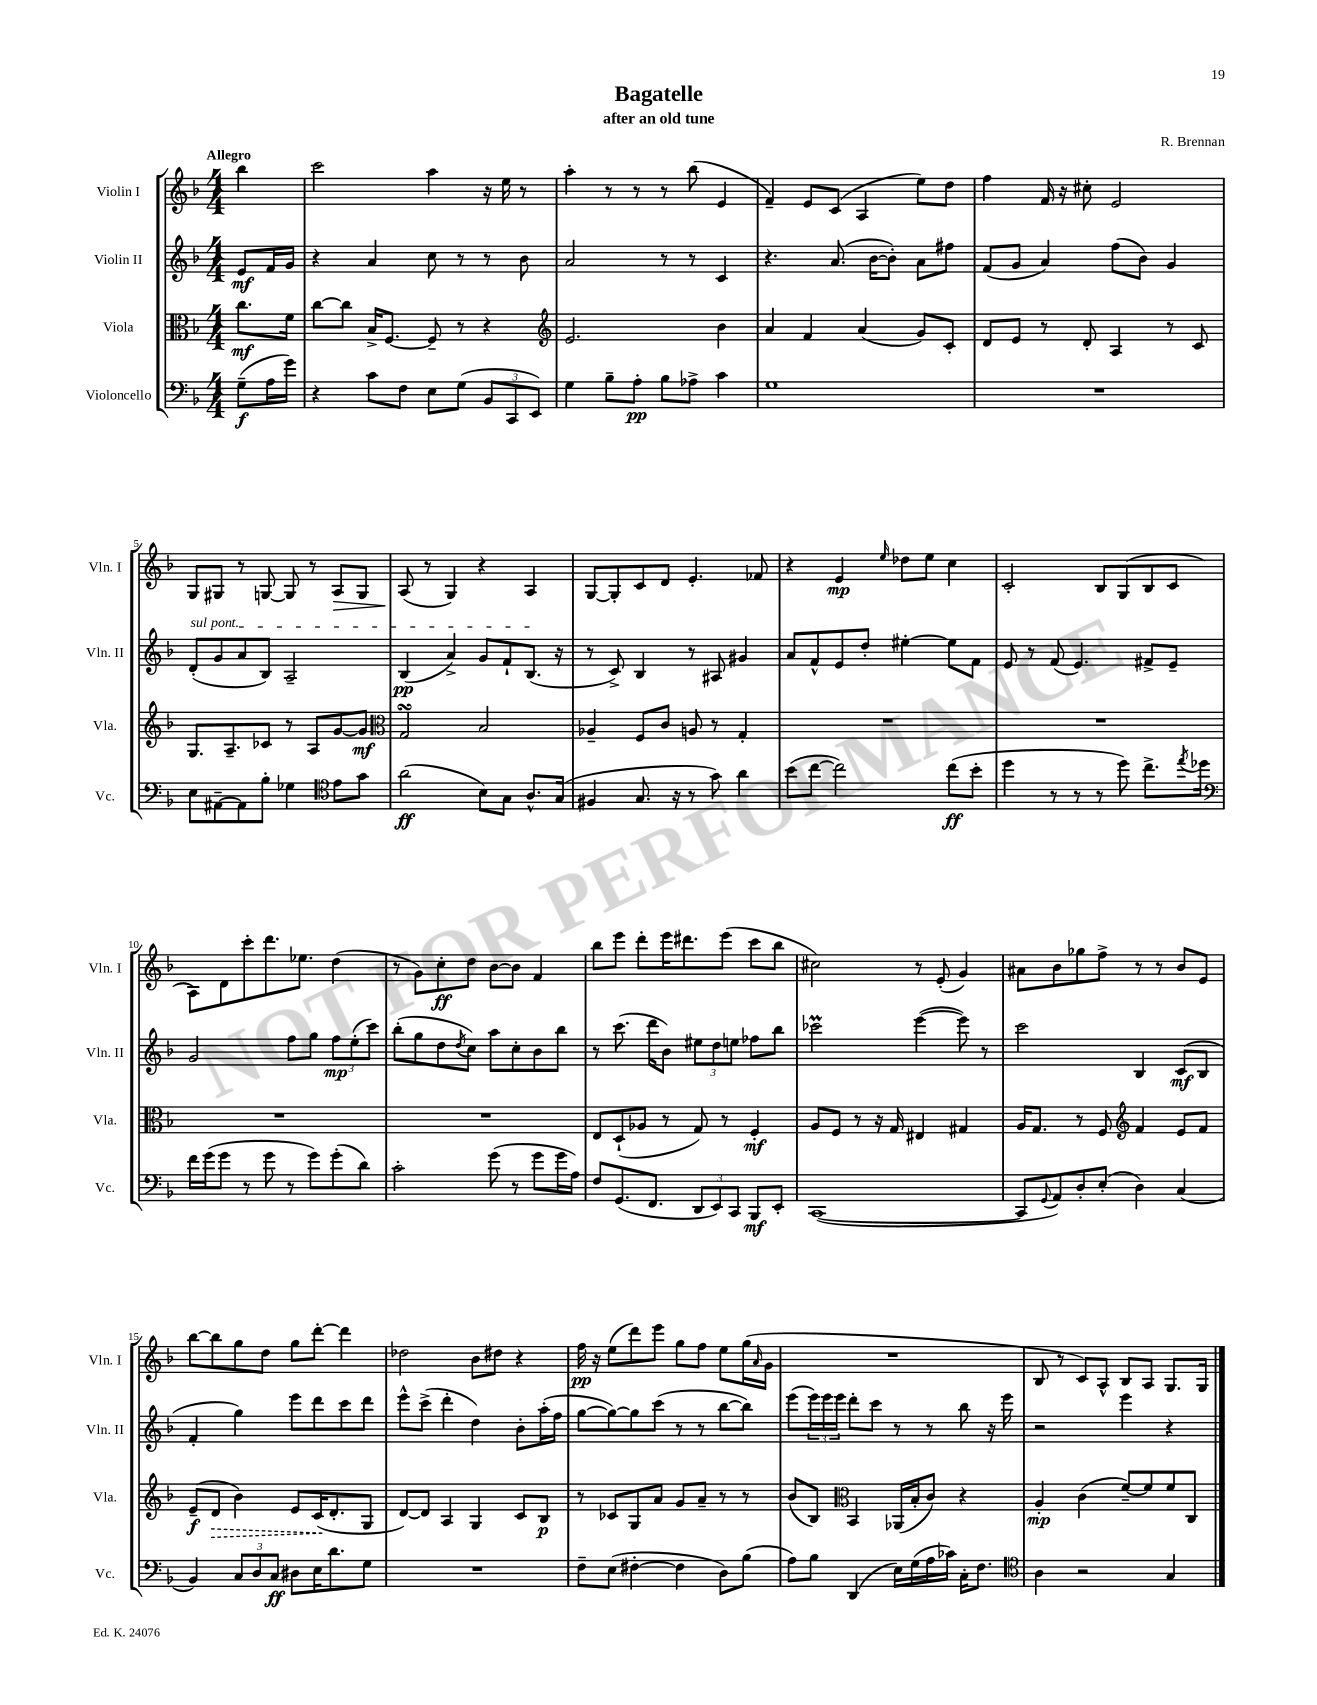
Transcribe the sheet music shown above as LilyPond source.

\header { title = "Bagatelle" composer = "R. Brennan" subtitle = "after an old tune" }
<<
\new StaffGroup <<
\new Staff = "s0" \with { instrumentName = "Violin I" shortInstrumentName = "Vln. I" } {
    \clef treble \key f \major \numericTimeSignature \time 4/4 \partial 4 \tempo "Allegro"
    bes''4 |
    c'''2 a''4 r16 e''16 r8 |
    a''4-. r8 r8 r8 bes''8( e'4 |
    f'4--) e'8 c'8( a4 e''8) d''8 |
    f''4 f'16 r16 cis''8-. e'2 |
    g8 gis8 r8 g8~ g8 r8 a8\> g8 |
    a8\!( r8 g4) r4 a4 |
    g8~ g8-. c'8 d'8 e'4.-. fes'8 |
    r4 e'4\mp \grace { e''16 } des''8 e''8 c''4 |
    c'2-. bes8 g8( bes8 c'8 |
    a8) d'8 c'''8-. d'''8. ees''8. d''4( |
    r8 g'8) c''8-.\ff d''8 bes'8~ bes'8 f'4 |
    bes''8 e'''8 d'''8-. e'''16 dis'''8. e'''8( c'''8 bes''8 |
    cis''2) r8 e'8-.( g'4) |
    ais'8 bes'8 ges''8 f''8-> r8 r8 bes'8 e'8 |
    bes''8~ bes''8 g''8 d''8 g''8 d'''8~-. d'''4 |
    des''2 bes'8 dis''8 r4 |
    f''16\pp r16 e''8( d'''8) e'''8 g''8 f''8 e''8 g''16( \grace { a'16 } g'16 |
    R1 |
    bes8 r8 c'8) a8-^ bes8 a8 g8. g16 \bar "|." |
}
\new Staff = "s1" \with { instrumentName = "Violin II" shortInstrumentName = "Vln. II" } {
    \clef treble \key f \major \numericTimeSignature \time 4/4 \partial 4
    e'8\mf f'16 g'16 |
    r4 a'4 c''8 r8 r8 bes'8 |
    a'2 r8 r8 c'4 |
    r4. a'8.( bes'16~ bes'8-.) a'8 fis''8 |
    f'8( g'8 a'4) f''8( bes'8) g'4 |
    \once \override TextSpanner.bound-details.left.text = \markup { \italic "sul pont." } d'8-.\startTextSpan( g'8 a'8 bes8) a2-- |
    bes4\pp( a'4->) g'8 f'8-! bes8.\stopTextSpan( r16 |
    r8 c'8->) bes4 r8 ais8 gis'4 |
    a'8 f'8-^ e'8 d''8-. eis''4~-. eis''8 f'8 |
    e'8 r8 f'8( e'4.) fis'8-> e'8-- |
    g'2 f''8 g''8 \tuplet 3/2 { f''8\mp e''8-.( c'''8) } |
    bes''8-.( g''8 d''8 \acciaccatura { d''8 } c''8) a''8 c''8-. bes'8 bes''8 |
    r8 c'''8.( d'''16 bes'8) \tuplet 3/2 { eis''8 d''8 e''8 } fes''8 bes''8 |
    ces'''2\prall e'''4~( e'''8) r8 |
    c'''2 bes4 c'8\mf( bes8 |
    f'4-. g''4) e'''8 d'''8 c'''8 d'''8 |
    e'''8-^ c'''8->( d'''4-. d''4) bes'8-. a''16-.( f''16 |
    g''8~ g''8~) g''8 c'''8( r8 r8 bes''8~ bes''8) |
    e'''8( \tuplet 3/2 { e'''16) e'''16 e'''16 } d'''8-. c'''8 r8 r8 bes''8 r16 e'''16 |
    r2 e'''4 r4 \bar "|." |
}
\new Staff = "s2" \with { instrumentName = "Viola" shortInstrumentName = "Vla." } {
    \clef alto \key f \major \numericTimeSignature \time 4/4 \partial 4
    c''8.\mf f'16 |
    c''8~ c''8 bes16-> f8.~ f8-- r8 r4 |
    \clef treble e'2. bes'4 |
    a'4 f'4 a'4( g'8) c'8-. |
    d'8 e'8 r8 d'8-. a4 r8 c'8 |
    g8. a8.-- ces'8 r8 a8 g'8~ g'8\mf |
    \clef alto g2\turn bes2 |
    aes4-- f8 c'8 a8 r8 g4-. |
    R1 |
    R1 |
    R1 |
    R1 |
    e8 d8-!( aes8 r8 g8) r8 f4-.\mf |
    a8 f8 r8 r16 g16 eis4 gis4 |
    a16 g8. r8 f8 \clef treble f'4 e'8 f'8 |
    e'8--\f( \once \override Hairpin.style = #'dashed-line d'8\> bes'4) e'8 c'16\!( d'8.-. g8 |
    d'8~) d'8 a4 g4 c'8 bes8\p |
    r8 ces'8 g8 a'8 g'8 a'8-- r8 r8 |
    bes'8( bes8) \clef alto bes,4 aes,16( bes16-. c'8) r4 |
    a4-.\mp c'4( f'8~--) f'8 f'8 c8 \bar "|." |
}
\new Staff = "s3" \with { instrumentName = "Violoncello" shortInstrumentName = "Vc." } {
    \clef bass \key f \major \numericTimeSignature \time 4/4 \partial 4
    g8--\f( a16 g'16) |
    r4 c'8 f8 e8 g8( \tuplet 3/2 { bes,8 c,8 e,8) } |
    g4 bes8-- a8-.\pp bes8 aes8-> c'4 |
    g1 |
    R1 |
    e8 ais,8~-- ais,8 bes8-. ges4 \clef tenor e'8 g'8 |
    a'2\ff( bes8) g8 a8.-^ g16( |
    fis4 g8. r16 r8 g'8) a'4 |
    bes'8( c''8~ c''2) c''8\ff( bes'8-. |
    d''4 r8 r8 r8 d''8) c''8.-> \acciaccatura { e''8 } des''16 |
    \clef bass f'16 g'16( g'8 r8 g'8 r8 g'8) g'8-.( d'8) |
    c'2-. g'8( r8 g'8 g'16 a16) |
    f8 g,8.( f,8. \tuplet 3/2 { d,8 e,8) c,8 } bes,,8\mf e,8-. |
    c,1~( |
    c,8 \appoggiatura { g,8 } a,8) d8-. e8-.( d4) c4( |
    bes,4) \tuplet 3/2 { c8 d8 c8\ff } dis8 e16 d'8. g8 |
    R1 |
    f8-- e8( fis4~-. fis4 d8) bes8( |
    a8) bes8 d,4( e16) g16( a16 ces'16) c16-. f8. |
    \clef tenor a4 r2 g4 \bar "|." |
}
>>
>>
